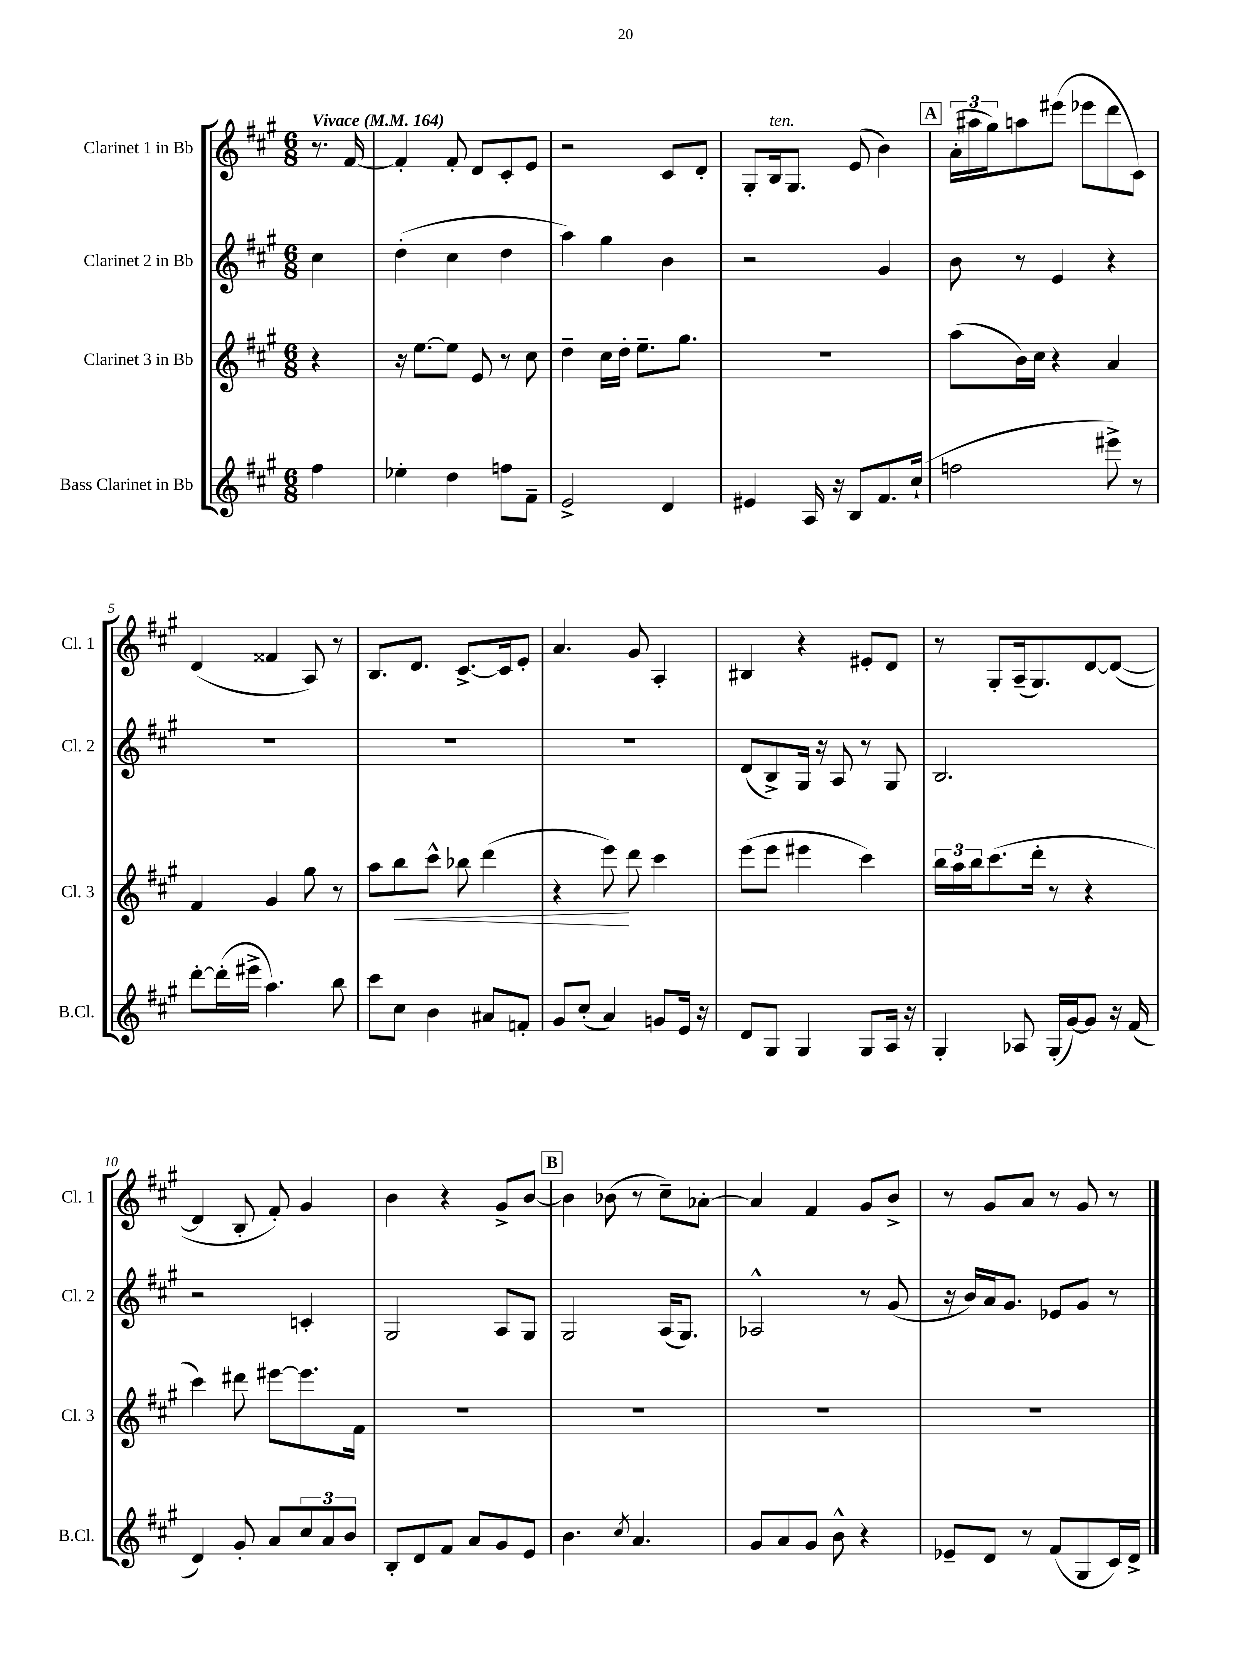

**kern	**kern	**dynam	**kern	**kern
*part4	*part3	*part3	*part2	*part1
*staff4	*staff3	*staff3	*staff2	*staff1
*I"Bass Clarinet in Bb	*I"Clarinet 3 in Bb	*	*I"Clarinet 2 in Bb	*I"Clarinet 1 in Bb
*I'B.Cl.	*I'Cl. 3	*	*I'Cl. 2	*I'Cl. 1
*clefG2	*clefG2	*	*clefG2	*clefG2
*k[f#c#g#]	*k[f#c#g#]	*	*k[f#c#g#]	*k[f#c#g#]
*M6/8	*M6/8	*	*M6/8	*M6/8
*MM164	*MM164	*	*MM164	*MM164
=	=	=	=	=
!	!	!	!	!LO:TX:a:B:t=Vivace
4ff#\	4r	.	4cc#\	8.r
.	.	.	.	[16f#/
=1	=1	=1	=1	=1
4ee-X'\	16r	.	(4dd'\	4f#'/]
.	[8.ee\L	.	.	.
4dd\	8ee\J]	.	4cc#\	8f#'/
.	8e/	.	.	8d/L
8ffn\L	8r	.	4dd\	8c#'/
8f#~\J	8cc#\	.	.	8e/J
=2	=2	=2	=2	=2
2e^/	4dd~\	.	4aa\)	2r
.	16cc#\LL	.	4gg#\	.
.	16dd'\JJ	.	.	.
.	8.ee~\L	.	.	.
4d/	.	.	4b\	8c#/L
.	8.gg#\J	.	.	.
.	.	.	.	8d'/J
=3	=3	=3	=3	=3
4e#X/	2.r	.	2r	8G#'/L
!	!	!	!	!LO:TX:a:i:t=ten.
.	.	.	.	16B/k
.	.	.	.	8.G#/J
16A/	.	.	.	.
16r	.	.	.	.
8B/L	.	.	.	(8e/
8.f#/	.	.	4g#/	4b\)
(16cc#`/Jk	.	.	.	.
!!LO:REH:place=s1:t=A
=4	=4	=4	=4	=4
2ffn\	(8aa\L	.	8b\	(24a'\LL
.	.	.	.	24aa#X\
.	.	.	.	24gg#\J)
.	16b\L)	.	8r	8aan\
.	16cc#\JJ	.	.	.
.	4r	.	4e/	(8eee#X\J
.	.	.	.	8eee-X\L
8eee#X^\)	4a/	.	4r	8ddd\
8r	.	.	.	8c#\J)
!!LO:LB:g=z
=5	=5	=5	=5	=5
[8ddd'\L	4f#/	.	2.r	(4d/
(16ddd'\L]	.	.	.	.
16eee#X^\JJ	.	.	.	.
4.aa\)	4g#/	.	.	4f##X/
.	8gg#\	.	.	8A/)
8bb\	8r	.	.	8r
=6	=6	=6	=6	=6
8ccc#\L	8aa\L	.	2.r	8.B/L
!	!	!LO:HP:b	!	!
8cc#\J	8bb\	<	.	.
.	.	.	.	8.d/J
4b\	8ccc#^^\J	.	.	.
.	8bb-X\	.	.	[8.c#^/L
8a#X/L	(4ddd\	.	.	.
.	.	.	.	16c#/k]
8fn'/J	.	.	.	8e'/J
=7	=7	=7	=7	=7
8g#/L	4r	.	2.r	4.a/
(8cc#'/J	.	.	.	.
4a/)	8eee\)	.	.	.
.	8ddd\	[	.	8g#/
8gn/L	4ccc#\	.	.	4A'/
16e/Jk	.	.	.	.
16r	.	.	.	.
=8	=8	=8	=8	=8
8d/L	(8eee\L	.	(8d/L	4B#X/
8G#/J	8eee\J	.	8B^/)	.
4G#/	4eee#X\	.	16G#/Jk	4r
.	.	.	16r	.
.	.	.	8A/	.
8G#/L	4ccc#\)	.	8r	8e#X'/L
16A/Jk	.	.	8G#/	8d/J
16r	.	.	.	.
=9	=9	=9	=9	=9
4G#'/	24bb\LL	.	2.B/	8r
.	24aa\	.	.	.
.	24bb\J	.	.	.
.	(8.ccc#\	.	.	8G#'/L
8A-X/	.	.	.	(16A~/k
.	16ddd'\Jk	.	.	8.G#/)
(16G#'/LL	8r	.	.	.
[16g#/J)	.	.	.	.
8g#/J]	4r	.	.	[8d/
16r	.	.	.	(8d/J_
(16f#/	.	.	.	.
!!LO:LB:g=z
=10	=10	=10	=10	=10
4d/)	4ccc#\)	.	2r	4d/]
8g#'/	8ddd#X\	.	.	8B'/
8a/L	[8eee#X\L	.	.	8f#'/)
12cc#/	8.eee#\]	.	4cn'/	4g#/
12a/	.	.	.	.
12b/J	.	.	.	.
.	16f#\Jk	.	.	.
=11	=11	=11	=11	=11
8B'/L	2.r	.	2G#/	4b\
8d/	.	.	.	.
8f#/J	.	.	.	4r
8a/L	.	.	.	.
8g#/	.	.	8A/L	8g#^/L
8e/J	.	.	8G#/J	[8b/J
!!LO:REH:place=s1:t=B
=12	=12	=12	=12	=12
4.b\	2.r	.	2G#/	4b\]
.	.	.	.	(8b-X\
8qcc#/	.	.	.	.
4.a/	.	.	.	8r
.	.	.	(16A/KL	8cc#~\L)
.	.	.	8.G#/J)	.
.	.	.	.	[8a-X'\J
=13	=13	=13	=13	=13
8g#/L	2.r	.	2A-X^^/	4a-/]
8a/	.	.	.	.
8g#/J	.	.	.	4f#/
8b^^\	.	.	.	.
4r	.	.	8r	8g#/L
.	.	.	(8g#/	8b^/J
=14	=14	=14	=14	=14
8e-X~/L	2.r	.	16r	8r
.	.	.	16b/LL)	.
8d/J	.	.	16a/J	8g#/L
.	.	.	8.g#/J	.
8r	.	.	.	8a/J
(8f#/L	.	.	8e-X/L	8r
8G#/	.	.	8g#/J	8g#/
16c#/L)	.	.	8r	8r
16d^/JJ	.	.	.	.
==	==	==	==	==
*-	*-	*-	*-	*-
